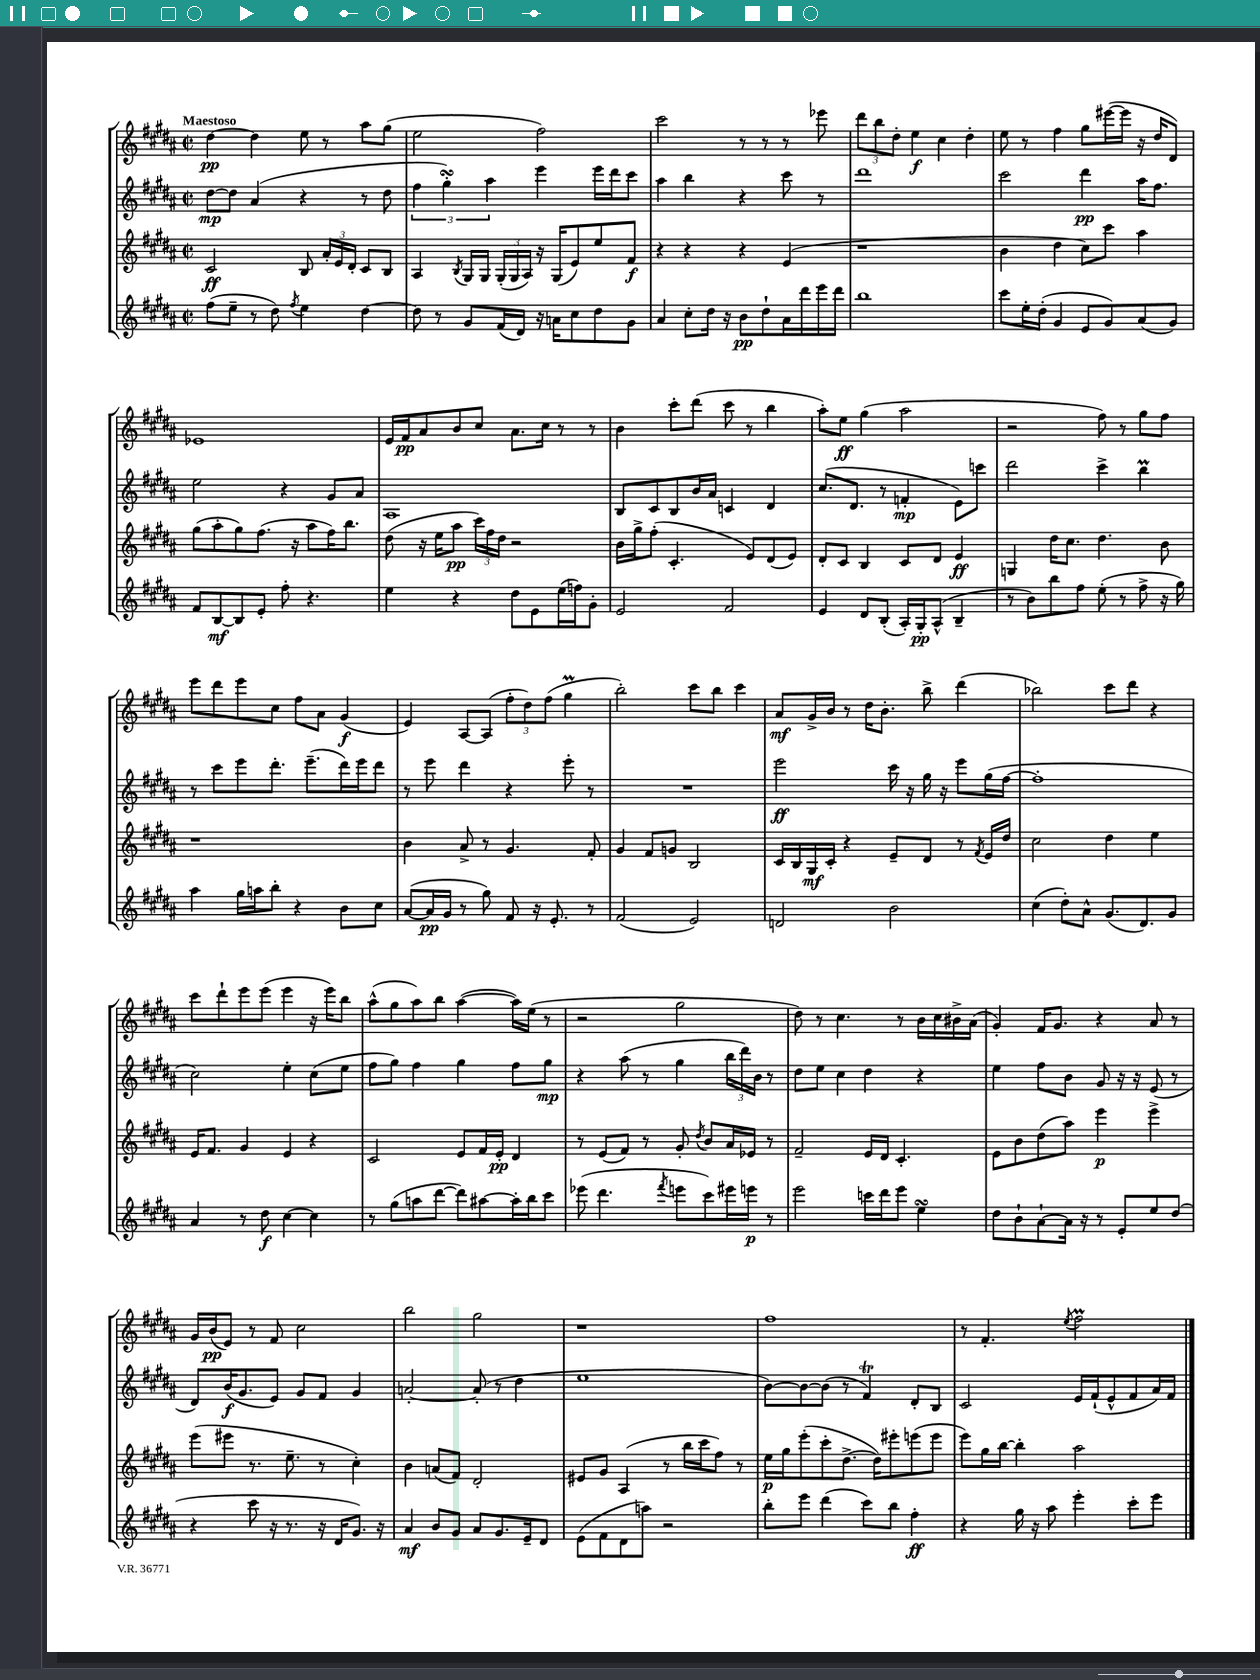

**kern	**dynam	**kern	**dynam	**kern	**dynam	**kern	**dynam
*part4	*part4	*part3	*part3	*part2	*part2	*part1	*part1
*staff4	*staff4	*staff3	*staff3	*staff2	*staff2	*staff1	*staff1
*clefG2	*	*clefG2	*	*clefG2	*	*clefG2	*
*k[f#c#g#d#a#]	*	*k[f#c#g#d#a#]	*	*k[f#c#g#d#a#]	*	*k[f#c#g#d#a#]	*
*M2/2	*	*M2/2	*	*M2/2	*	*M2/2	*
*met(c|)	*	*met(c|)	*	*met(c|)	*	*met(c|)	*
=1	=1	=1	=1	=1	=1	=1	=1
!	!	!	!	!	!	!LO:TX:a:B:t=Maestoso	!
(8ff#\L	.	2c#/	ff	[8dd#\L	mp	[4dd#\	pp
8ee~\J	.	.	.	8dd#\J]	.	.	.
8r	.	.	.	(4a#/	.	4dd#\]	.
8dd#\)	.	.	.	.	.	.	.
8qff#/	.	.	.	.	.	.	.
4ee\	.	8B/	.	4r	.	8ee\	.
.	.	24a#'/LL	.	.	.	8r	.
.	.	24e/	.	.	.	.	.
.	.	24d#'/JJ	.	.	.	.	.
[4dd#\	.	8c#/L	.	8r	.	8aa#\L	.
.	.	8B/J	.	8dd#\	.	(8gg#\J	.
=2	=2	=2	=2	=2	=2	=2	=2
8dd#\]	.	4A#/	.	6ff#\	.	2ee\	.
8r	.	.	.	.	.	.	.
.	.	.	.	6gg#sSSS'\)	.	.	.
.	.	8qB/	.	.	.	.	.
8g#/L	.	16G#/LL	.	.	.	.	.
.	.	16G#/JJ	.	.	.	.	.
.	.	.	.	6aa#\	.	.	.
(16f#/L	.	(24G#'/LL	.	.	.	.	.
.	.	24G#/	.	.	.	.	.
16d#/JJ)	.	.	.	.	.	.	.
.	.	24A#/JJ)	.	.	.	.	.
16r	.	16r	.	4eee\	.	2ff#\)	.
16an\KL	.	(16G#/KL	.	.	.	.	.
8cc#\	.	8e/)	.	.	.	.	.
8dd#\	.	8ee/	.	16eee\LL	.	.	.
.	.	.	.	16ddd#\J	.	.	.
8g#\J	.	8f#/J	f	8ccc#\J	.	.	.
=3	=3	=3	=3	=3	=3	=3	=3
4a#/	.	4r	.	4aa#\	.	2ccc#\	.
8cc#'\L	.	4r	.	4bb\	.	.	.
16dd#\Jk	.	.	.	.	.	.	.
16r	.	.	.	.	.	.	.
8b\L	pp	4r	.	4r	.	8r	.
8dd#`\	.	.	.	.	.	8r	.
16a#\L	.	(4e/	.	8ccc#\	.	8r	.
16ddd#\	.	.	.	.	.	.	.
16eee\	.	.	.	8r	.	8eee-X\	.
16ddd#\JJ	.	.	.	.	.	.	.
=4	=4	=4	=4	=4	=4	=4	=4
1bb	.	1r	.	1ddd#	.	12ddd#\L	.
.	.	.	.	.	.	12bb\	.
.	.	.	.	.	.	12dd#'\J	.
.	.	.	.	.	.	4ee\	f
.	.	.	.	.	.	4cc#\	.
.	.	.	.	.	.	4dd#'\	.
=5	=5	=5	=5	=5	=5	=5	=5
8ccc#\L	.	4b\	.	2ccc#\	.	8ee\	.
16ee'\L	.	.	.	.	.	8r	.
(16dd#'\JJ	.	.	.	.	.	.	.
4g#/	.	4dd#\	.	.	.	4ff#\	.
8e/L	.	8cc#\L)	.	4ddd#\	pp	8gg#\L	.
8g#/)	.	8ccc#\J	.	.	.	([16eee#X\L	.
.	.	.	.	.	.	16eee#\JJ]	.
(8a#/	.	4aa#\	.	16aa#\KL	.	16r	.
.	.	.	.	8.ff#\J	.	16dd#/KL	.
8g#/J)	.	.	.	.	.	8d#/J)	.
!!LO:LB:g=z
=6	=6	=6	=6	=6	=6	=6	=6
8f#/L	.	(8gg#\L	.	2ee\	.	1e-X	.
[8B/	mf	8aa#'\	.	.	.	.	.
8B/]	.	8gg#\)	.	.	.	.	.
8e'/J	.	(8.ff#\J	.	.	.	.	.
8ff#'\	.	.	.	4r	.	.	.
.	.	16r	.	.	.	.	.
4.r	.	8aa#\L	.	.	.	.	.
.	.	16ff#\K)	.	8g#/L	.	.	.
.	.	8.bb\J	.	.	.	.	.
.	.	.	.	8a#/J	.	.	.
=7	=7	=7	=7	=7	=7	=7	=7
4ee\	.	(8dd#\	.	1A#	.	16e/LL	.
.	.	.	.	.	.	16f#/J	pp
.	.	16r	.	.	.	8a#/	.
.	.	16ee\KL	.	.	.	.	.
4r	.	8aa#\J	pp	.	.	8b/	.
.	.	24ccc#\LL)	.	.	.	8cc#/J	.
.	.	24ff#\	.	.	.	.	.
.	.	24dd#\JJ	.	.	.	.	.
8dd#\L	.	2r	.	.	.	8.a#\L	.
8e\	.	.	.	.	.	.	.
.	.	.	.	.	.	16cc#\Jk	.
(16ee\L	.	.	.	.	.	8r	.
16ffn\J)	.	.	.	.	.	.	.
8g#'\J	.	.	.	.	.	8r	.
=8	=8	=8	=8	=8	=8	=8	=8
2e/	.	16b\LL	.	8B/L	.	4b\	.
.	.	16gg#^\J	.	.	.	.	.
.	.	(8ff#'\J	.	8c#/	.	.	.
.	.	4.c#'/	.	8B/	.	8ccc#'\L	.
.	.	.	.	16b/L	.	(8ddd#\J	.
.	.	.	.	16a#/JJ	.	.	.
2f#/	.	.	.	4cn/	.	8ccc#\	.
.	.	8e/L)	.	.	.	8r	.
.	.	(8d#/	.	4d#/	.	4bb\	.
.	.	8e/J)	.	.	.	.	.
=9	=9	=9	=9	=9	=9	=9	=9
4e/	.	8d#'/L	.	(8.cc#/L	.	8aa#'\L)	.
.	.	8c#/J	.	.	.	8ee\J	ff
.	.	.	.	8.d#/J	.	.	.
8d#/L	.	4B/	.	.	.	(4gg#\	.
(8B'/J	.	.	.	8r	.	.	.
16A#'/LL)	.	8c#/L	.	4fn'/	mp	2aa#\	.
16G#'/J	pp	.	.	.	.	.	.
(8A#^^/J	.	8d#/J	.	.	.	.	.
4B~/	.	4e/	ff	8e\L)	.	.	.
.	.	.	.	8cccn\J	.	.	.
=10	=10	=10	=10	=10	=10	=10	=10
8r	.	4Gn/	.	2ddd#\	.	2r	.
8b\L)	.	.	.	.	.	.	.
8bb\	.	16dd#\KL	.	.	.	.	.
.	.	8.cc#\J	.	.	.	.	.
8ff#\J	.	.	.	.	.	.	.
(8ee'\	.	4.dd#\	.	4ccc#^\	.	8ff#\)	.
8r	.	.	.	.	.	8r	.
8ff#^\	.	.	.	4bbM\	.	8gg#\L	.
16r	.	8b\	.	.	.	8ff#\J	.
16gg#\)	.	.	.	.	.	.	.
!!LO:LB:g=z
=11	=11	=11	=11	=11	=11	=11	=11
4aa#\	.	1r	.	8r	.	8eee\L	.
.	.	.	.	8ccc#\L	.	8ddd#\	.
16gg#\LL	.	.	.	8eee\	.	8eee\	.
16aan\J	.	.	.	.	.	.	.
8bb'\J	.	.	.	8.ddd#'\J	.	8cc#\J	.
4r	.	.	.	.	.	8ff#\L	.
.	.	.	.	(8.eee~\L	.	.	.
.	.	.	.	.	.	8a#\J	.
8b\L	.	.	.	16ddd#\L)	.	(4g#/	f
.	.	.	.	16eee\J	.	.	.
8cc#\J	.	.	.	8ddd#\J	.	.	.
=12	=12	=12	=12	=12	=12	=12	=12
([8a#/L	.	4b\	.	8r	.	4e/)	.
16a#/L]	pp	.	.	8eee\	.	.	.
16g#/JJ	.	.	.	.	.	.	.
8r	.	8a#^/	.	4ddd#\	.	[8A#/L	.
8gg#\)	.	8r	.	.	.	(8A#/J]	.
8f#/	.	4.g#/	.	4r	.	12ff#'\L	.
.	.	.	.	.	.	12dd#\)	.
16r	.	.	.	.	.	.	.
.	.	.	.	.	.	(12ff#\J	.
8.e'/	.	.	.	.	.	.	.
.	.	.	.	8eee'\	.	4gg#M\	.
8r	.	8f#'/	.	8r	.	.	.
=13	=13	=13	=13	=13	=13	=13	=13
(2f#/	.	4g#/	.	1r	.	2bb'\)	.
.	.	8f#/L	.	.	.	.	.
.	.	8gn/J	.	.	.	.	.
2e/)	.	2B/	.	.	.	8ccc#\L	.
.	.	.	.	.	.	8bb\J	.
.	.	.	.	.	.	4ccc#\	.
=14	=14	=14	=14	=14	=14	=14	=14
2dn/	.	16c#/LL	.	2eee\	ff	8a#/L	mf
.	.	16B/	.	.	.	.	.
.	.	16G#/	mf	.	.	16g#^/L	.
.	.	16c#'/JJ	.	.	.	16b/JJ	.
.	.	4r	.	.	.	8r	.
.	.	.	.	.	.	16dd#\KL	.
.	.	.	.	.	.	8.b'\J	.
2b\	.	8e~/L	.	16ccc#\	.	.	.
.	.	.	.	16r	.	.	.
.	.	8d#/J	.	16gg#\	.	8bb^\	.
.	.	.	.	16r	.	.	.
.	.	8r	.	8eee\L	.	(4ddd#\	.
.	.	8qf#/	.	.	.	.	.
.	.	16e/LL	.	(16gg#\L	.	.	.
.	.	16dd#/JJ	.	[16ff#\JJ	.	.	.
=15	=15	=15	=15	=15	=15	=15	=15
(4cc#\	.	2cc#\	.	1ff#']	.	2bb-X\)	.
8dd#'\L)	.	.	.	.	.	.	.
8a#^^\J	.	.	.	.	.	.	.
(8.g#/L	.	4dd#\	.	.	.	8ccc#\L	.
.	.	.	.	.	.	8ddd#\J	.
8.d#/)	.	.	.	.	.	.	.
.	.	4ee\	.	.	.	4r	.
8g#/J	.	.	.	.	.	.	.
!!LO:LB:g=z
=16	=16	=16	=16	=16	=16	=16	=16
4a#/	.	16e/KL	.	2cc#\)	.	8ccc#\L	.
.	.	8.f#/J	.	.	.	.	.
.	.	.	.	.	.	8ddd#`\	.
8r	.	4g#/	.	.	.	8eee\	.
8dd#\	f	.	.	.	.	(8eee\J	.
[4cc#\	.	4e/	.	4ee'\	.	4eee\	.
4cc#\]	.	4r	.	(8cc#\L	.	16r	.
.	.	.	.	.	.	16eee\KL)	.
.	.	.	.	8ee\J	.	8bb\J	.
=17	=17	=17	=17	=17	=17	=17	=17
8r	.	2c#/	.	8ff#\L	.	(8aa#^^\L	.
(8gg#\L	.	.	.	8gg#\J)	.	8gg#\	.
8aan\	.	.	.	4ff#\	.	8aa#\)	.
[8ddd#\J	.	.	.	.	.	8bb\J	.
8ddd#\L])	.	8e/L	.	4gg#\	.	([4aa#\	.
[8aa#X\	.	16f#/L	.	.	.	.	.
.	.	16e'/JJ	pp	.	.	.	.
16aa#'\L]	.	4d#/	.	8ff#\L	.	16aa#\LL])	.
16bb\J	.	.	.	.	.	(16ee\JJ	.
8ccc#\J	.	.	.	8gg#\J	mp	8r	.
=18	=18	=18	=18	=18	=18	=18	=18
(8eee-X\	.	8r	.	4r	.	2r	.
4.ddd#\	.	(8e/L	.	.	.	.	.
.	.	8f#/J)	.	(8aa#\	.	.	.
.	.	8r	.	8r	.	.	.
8qfff#/	.	.	.	.	.	.	.
8eeen\L	.	8g#'/	.	4gg#\	.	2gg#\	.
.	.	8qdd#/	.	.	.	.	.
8ccc#\)	.	8b/L	.	.	.	.	.
16eee#X\L	.	16a#/L	.	24bb\LL	.	.	.
.	.	.	.	24ddd#\)	.	.	.
16eeen\JJ	p	16e-X/JJ	.	.	.	.	.
.	.	.	.	24b\JJ	.	.	.
8r	.	8r	.	8r	.	.	.
=19	=19	=19	=19	=19	=19	=19	=19
2eee\	.	2f#~/	.	8dd#\L	.	8dd#\)	.
.	.	.	.	8ee\J	.	8r	.
.	.	.	.	4cc#\	.	4.cc#\	.
16cccn\LL	.	16e/LL	.	4dd#\	.	.	.
16ddd#\J	.	16d#/JJ	.	.	.	.	.
8eee\J	.	4.c#'/	.	.	.	8r	.
4eesSSs\	.	.	.	4r	.	16b\LL	.
.	.	.	.	.	.	16cc#\	.
.	.	.	.	.	.	16b#X^\	.
.	.	.	.	.	.	(16a#\JJ	.
=20	=20	=20	=20	=20	=20	=20	=20
8dd#\L	.	8e\L	.	4ee\	.	4g#'/)	.
8b`\	.	8b\	.	.	.	.	.
[8a#`\	.	(8dd#\	.	8ff#\L	.	16f#/KL	.
.	.	.	.	.	.	8.g#/J	.
16a#\Jk]	.	8aa#\J)	.	8b\J	.	.	.
16r	.	.	.	.	.	.	.
8r	.	4eee\	p	8g#/	.	4r	.
8e'/L	.	.	.	16r	.	.	.
.	.	.	.	16r	.	.	.
8ee/	.	4eee^\	.	(8e/	.	8a#/	.
(8dd#/J	.	.	.	8r	.	8r	.
!!LO:LB:g=z
=21	=21	=21	=21	=21	=21	=21	=21
4r	.	(8eee\L	.	8d#/L)	.	16g#/LL	.
.	.	.	.	.	.	(16b/J	pp
.	.	8eee#X\J	.	(16b/K	f	8e/J)	.
.	.	.	.	8.g#/	.	.	.
8ccc#\	.	8.r	.	.	.	8r	.
16r	.	.	.	8e/J)	.	8f#/	.
8.r	.	8.ee~\	.	.	.	.	.
.	.	.	.	8g#/L	.	2cc#\	.
16r	.	8r	.	8f#/J	.	.	.
16d#/KL	.	.	.	.	.	.	.
8.g#/J)	.	4cc#'\)	.	4g#/	.	.	.
16r	.	.	.	.	.	.	.
=22	=22	=22	=22	=22	=22	=22	=22
4a#/	mf	4b\	.	[2an'/	.	2bb\	.
8b/L	.	(8an/L	.	.	.	.	.
8g#/J	.	8f#/J)	.	.	.	.	.
8a#/L	.	2d#'/	.	(8a'/]	.	2gg#\	.
8.g#/	.	.	.	8r	.	.	.
.	.	.	.	4dd#\	.	.	.
16e~/k	.	.	.	.	.	.	.
8d#/J	.	.	.	.	.	.	.
=23	=23	=23	=23	=23	=23	=23	=23
(8e\L	.	8e#X/L	.	1ee	.	1r	.
8f#\	.	8g#/J	.	.	.	.	.
8d#\	.	(4A#/	.	.	.	.	.
8aan\J)	.	.	.	.	.	.	.
2r	.	8r	.	.	.	.	.
.	.	16bb\LL	.	.	.	.	.
.	.	16ccc#\J	.	.	.	.	.
.	.	8ff#\J)	.	.	.	.	.
.	.	8r	.	.	.	.	.
=24	=24	=24	=24	=24	=24	=24	=24
8bb'\L	.	16ee\LL	p	[8b\L)	.	1ff#	.
.	.	16gg#\J	.	.	.	.	.
8eee\J	.	(8eee'\	.	8b\_	.	.	.
(4ddd#\	.	8ccc#'\	.	(8b\J]	.	.	.
.	.	[8.dd#^\J	.	8r	.	.	.
8ccc#\L)	.	.	.	4f#T/)	.	.	.
.	.	16dd#\KL])	.	.	.	.	.
8bb\J	.	8eee#X'\	.	.	.	.	.
4ff#'\	ff	(8eeen\	.	8d#'/L	.	.	.
.	.	8eee\J	.	8B/J	.	.	.
=25	=25	=25	=25	=25	=25	=25	=25
4r	.	8eee\L)	.	2c#/	.	8r	.
.	.	16gg#\L	.	.	.	4.f#'/	.
.	.	[16bb\JJ	.	.	.	.	.
16gg#\	.	4bb'\]	.	.	.	.	.
16r	.	.	.	.	.	.	.
8aa#\	.	.	.	.	.	.	.
.	.	.	.	.	.	8qee/	.
4eee'\	.	2aa#\	.	16e/LL	.	2ff#M\	.
.	.	.	.	(16f#`/J	.	.	.
.	.	.	.	8e^^/	.	.	.
8ccc#'\L	.	.	.	8f#/	.	.	.
8eee\J	.	.	.	16a#/L)	.	.	.
.	.	.	.	16f#/JJ	.	.	.
==	==	==	==	==	==	==	==
*-	*-	*-	*-	*-	*-	*-	*-
